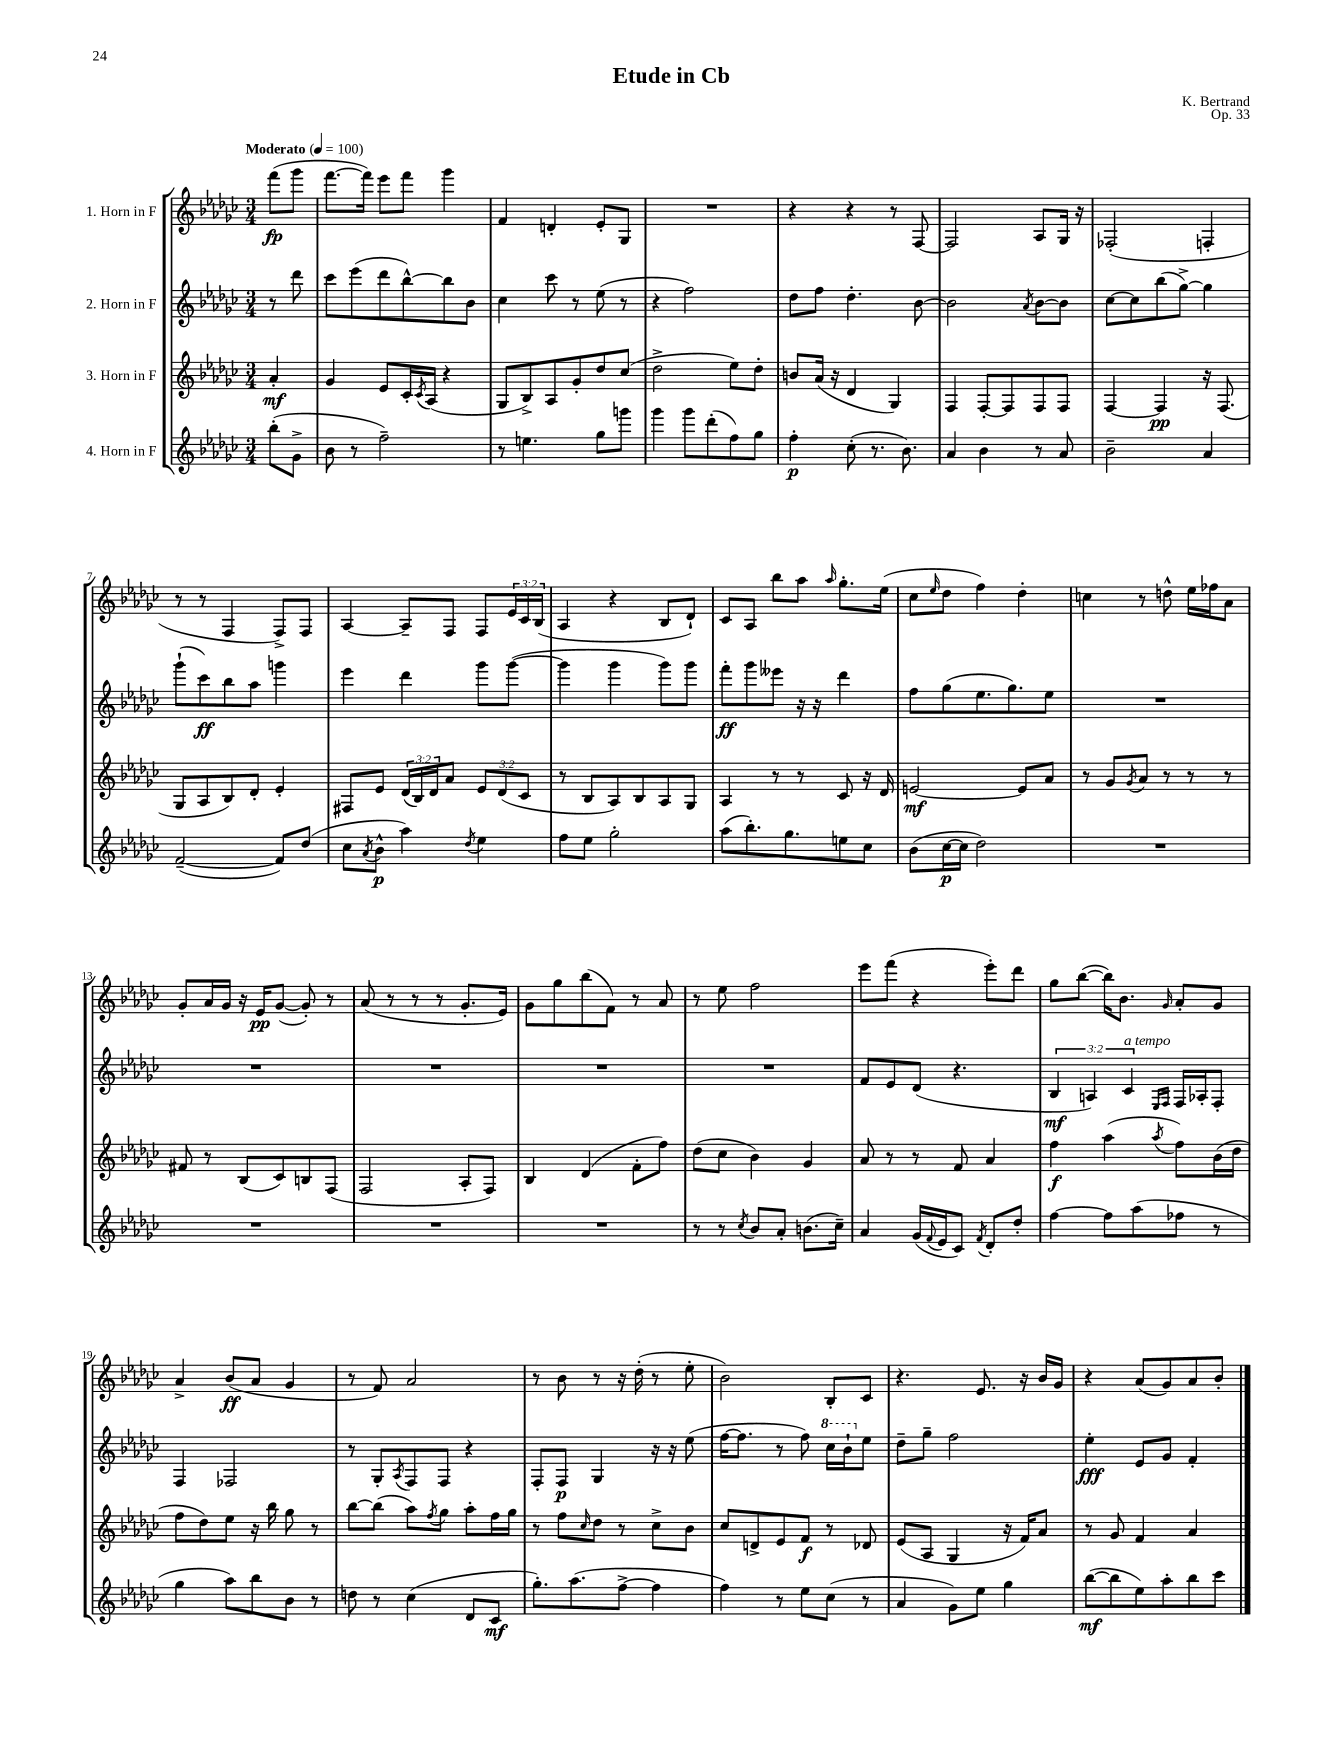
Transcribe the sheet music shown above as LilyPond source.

\header { title = "Etude in Cb" composer = "K. Bertrand" opus = "Op. 33" }
<<
\new StaffGroup <<
\new Staff = "s0" \with { instrumentName = "1. Horn in F" } {
    \clef treble \key ges \major \numericTimeSignature \time 3/4 \override Staff.TupletNumber.text = #tuplet-number::calc-fraction-text \partial 4 \tempo "Moderato" 4 = 100
    f'''8\fp( ges'''8 |
    f'''8.~ f'''16) ees'''8 f'''8 ges'''4 |
    f'4 d'4-. ees'8-. ges8 |
    R2. |
    r4 r4 r8 f8~ |
    f2 aes8 ges16 r16 |
    fes2-.( f4-. |
    r8 r8 f4 f8->) f8 |
    aes4~ aes8-- f8 f8 \tuplet 3/2 { ees'16 ces'16 bes16( } |
    aes4 r4 bes8 des'8-!) |
    ces'8 aes8 bes''8 aes''8 \grace { aes''16 } ges''8.-. ees''16( |
    ces''8 \grace { ees''16 } des''8 f''4) des''4-. |
    c''4 r8 d''8-^ ees''16 fes''16 aes'8 |
    ges'8-. aes'16 ges'16 r16 ees'16\pp ges'8~( ges'8-.) r8 |
    aes'8( r8 r8 r8 ges'8.-. ees'16) |
    ges'8 ges''8 bes''8( f'8) r8 aes'8 |
    r8 ees''8 f''2 |
    ees'''8 f'''8( r4 ees'''8-.) des'''8 |
    ges''8 bes''8~( bes''16) bes'8. \grace { ges'16 } aes'8-. ges'8 |
    aes'4-> bes'8\ff( aes'8 ges'4 |
    r8 f'8) aes'2 |
    r8 bes'8 r8 r16 des''16-.( r8 ees''8-. |
    bes'2) bes8-. ces'8 |
    r4. ees'8. r16 bes'16 ges'16 |
    r4 aes'8( ges'8) aes'8 bes'8-. \bar "|." |
}
\new Staff = "s1" \with { instrumentName = "2. Horn in F" } {
    \clef treble \key ges \major \numericTimeSignature \time 3/4 \override Staff.TupletNumber.text = #tuplet-number::calc-fraction-text \partial 4
    r8 des'''8 |
    ces'''8 ees'''8( des'''8 bes''8~-^) bes''8 bes'8 |
    ces''4 ces'''8 r8 ees''8( r8 |
    r4 f''2) |
    des''8 f''8 des''4.-. bes'8~ |
    bes'2 \acciaccatura { aes'8 } bes'8~ bes'8 |
    ces''8~ ces''8 bes''8( ges''8~->) ges''4 |
    ges'''8-!( ces'''8\ff) bes''8 aes''8 g'''4 |
    ees'''4 des'''4 ges'''8 ges'''8~( |
    ges'''4 ges'''4 ges'''8) ges'''8 |
    f'''8-.\ff ges'''8 eeses'''8 r16 r16 des'''4 |
    f''8 ges''8( ees''8. ges''8.) ees''8 |
    R2. |
    R2. |
    R2. |
    R2. |
    R2. |
    f'8 ees'8 des'8( r4. |
    \tuplet 3/2 { bes4\mf a4) ces'4^\markup { \italic "a tempo" } } \grace { ees16 f16 } f16 aes16-. f8-. |
    f4 fes2 |
    r8 ges8-. \acciaccatura { aes8 } f8 f8 r4 |
    f8-. f8\p ges4 r16 r16 ees''8( |
    f''16~ f''8. r8 f''8) \ottava #1 ces'''16 bes''16-! \ottava #0 ees''8 |
    des''8-- ges''8-- f''2 |
    ees''4-.\fff ees'8 ges'8 f'4-. \bar "|." |
}
\new Staff = "s2" \with { instrumentName = "3. Horn in F" } {
    \clef treble \key ges \major \numericTimeSignature \time 3/4 \override Staff.TupletNumber.text = #tuplet-number::calc-fraction-text \partial 4
    aes'4-.\mf |
    ges'4 ees'8 ces'16-. \acciaccatura { ces'8 } aes16( r4 |
    ges8 bes8->) aes8 ges'8-. des''8 ces''8( |
    des''2-> ees''8) des''8-. |
    b'8 aes'16( r16 des'4 ges4) |
    f4 f8~-. f8 f8 f8 |
    f4~ f4\pp r16 f8.( |
    ges8 aes8 bes8) des'8-. ees'4-. |
    fis8 ees'8 \tuplet 3/2 { des'16( bes16) des'16 } aes'8 \tuplet 3/2 { ees'8 des'8( ces'8 } |
    r8 bes8 aes8) bes8 aes8 ges8 |
    aes4 r8 r8 ces'8 r16 des'16 |
    e'2~\mf e'8 aes'8 |
    r8 ges'8 \acciaccatura { ges'8 } aes'8 r8 r8 r8 |
    fis'8 r8 bes8( ces'8) b8 f8( |
    f2 aes8-. f8) |
    bes4 des'4( f'8-. f''8) |
    des''8( ces''8 bes'4) ges'4 |
    aes'8 r8 r8 f'8 aes'4 |
    f''4\f aes''4( \acciaccatura { aes''8 } f''8) bes'16( des''16 |
    f''8 des''8) ees''8 r16 bes''16 ges''8 r8 |
    bes''8~ bes''8( aes''8) \acciaccatura { f''8 } ges''8 aes''8-. f''16 ges''16 |
    r8 f''8 \grace { ces''16 } des''8 r8 ces''8-> bes'8 |
    ces''8 d'8-> ees'8 f'8\f r8 des'8 |
    ees'8( aes8 ges4 r16 f'16) aes'8 |
    r8 ges'8 f'4 aes'4 \bar "|." |
}
\new Staff = "s3" \with { instrumentName = "4. Horn in F" } {
    \clef treble \key ges \major \numericTimeSignature \time 3/4 \partial 4
    bes''8-.( ges'8-> |
    bes'8 r8 f''2--) |
    r8 e''4. ges''8 g'''8 |
    ges'''4 ges'''8 des'''8-.( f''8) ges''8 |
    f''4-.\p ces''8-.( r8. bes'8.) |
    aes'4 bes'4 r8 aes'8 |
    bes'2-- aes'4 |
    f'2~--( f'8) des''8( |
    ces''8 \acciaccatura { aes'8 } bes'8-^\p aes''4) \acciaccatura { des''8 } ees''4 |
    f''8 ees''8 ges''2-. |
    aes''8( bes''8.-.) ges''8. e''8 ces''8 |
    bes'8( ces''16~\p ces''16 des''2) |
    R2. |
    R2. |
    R2. |
    R2. |
    r8 r8 \acciaccatura { ces''8 } bes'8 aes'8-. b'8.( ces''16--) |
    aes'4 ges'16( \appoggiatura { f'8 } ees'16 ces'8) \acciaccatura { f'8 } des'8-. des''8-. |
    f''4~ f''8 aes''8( fes''8 r8 |
    ges''4 aes''8) bes''8 bes'8 r8 |
    d''8 r8 ces''4( des'8 ces'8\mf |
    ges''8.-.) aes''8.( f''8~-> f''4 |
    f''4) r8 ees''8 ces''8( r8 |
    aes'4 ges'8) ees''8 ges''4 |
    bes''8~\mf( bes''8 ees''8) aes''8-. bes''8 ces'''8 \bar "|." |
}
>>
>>
